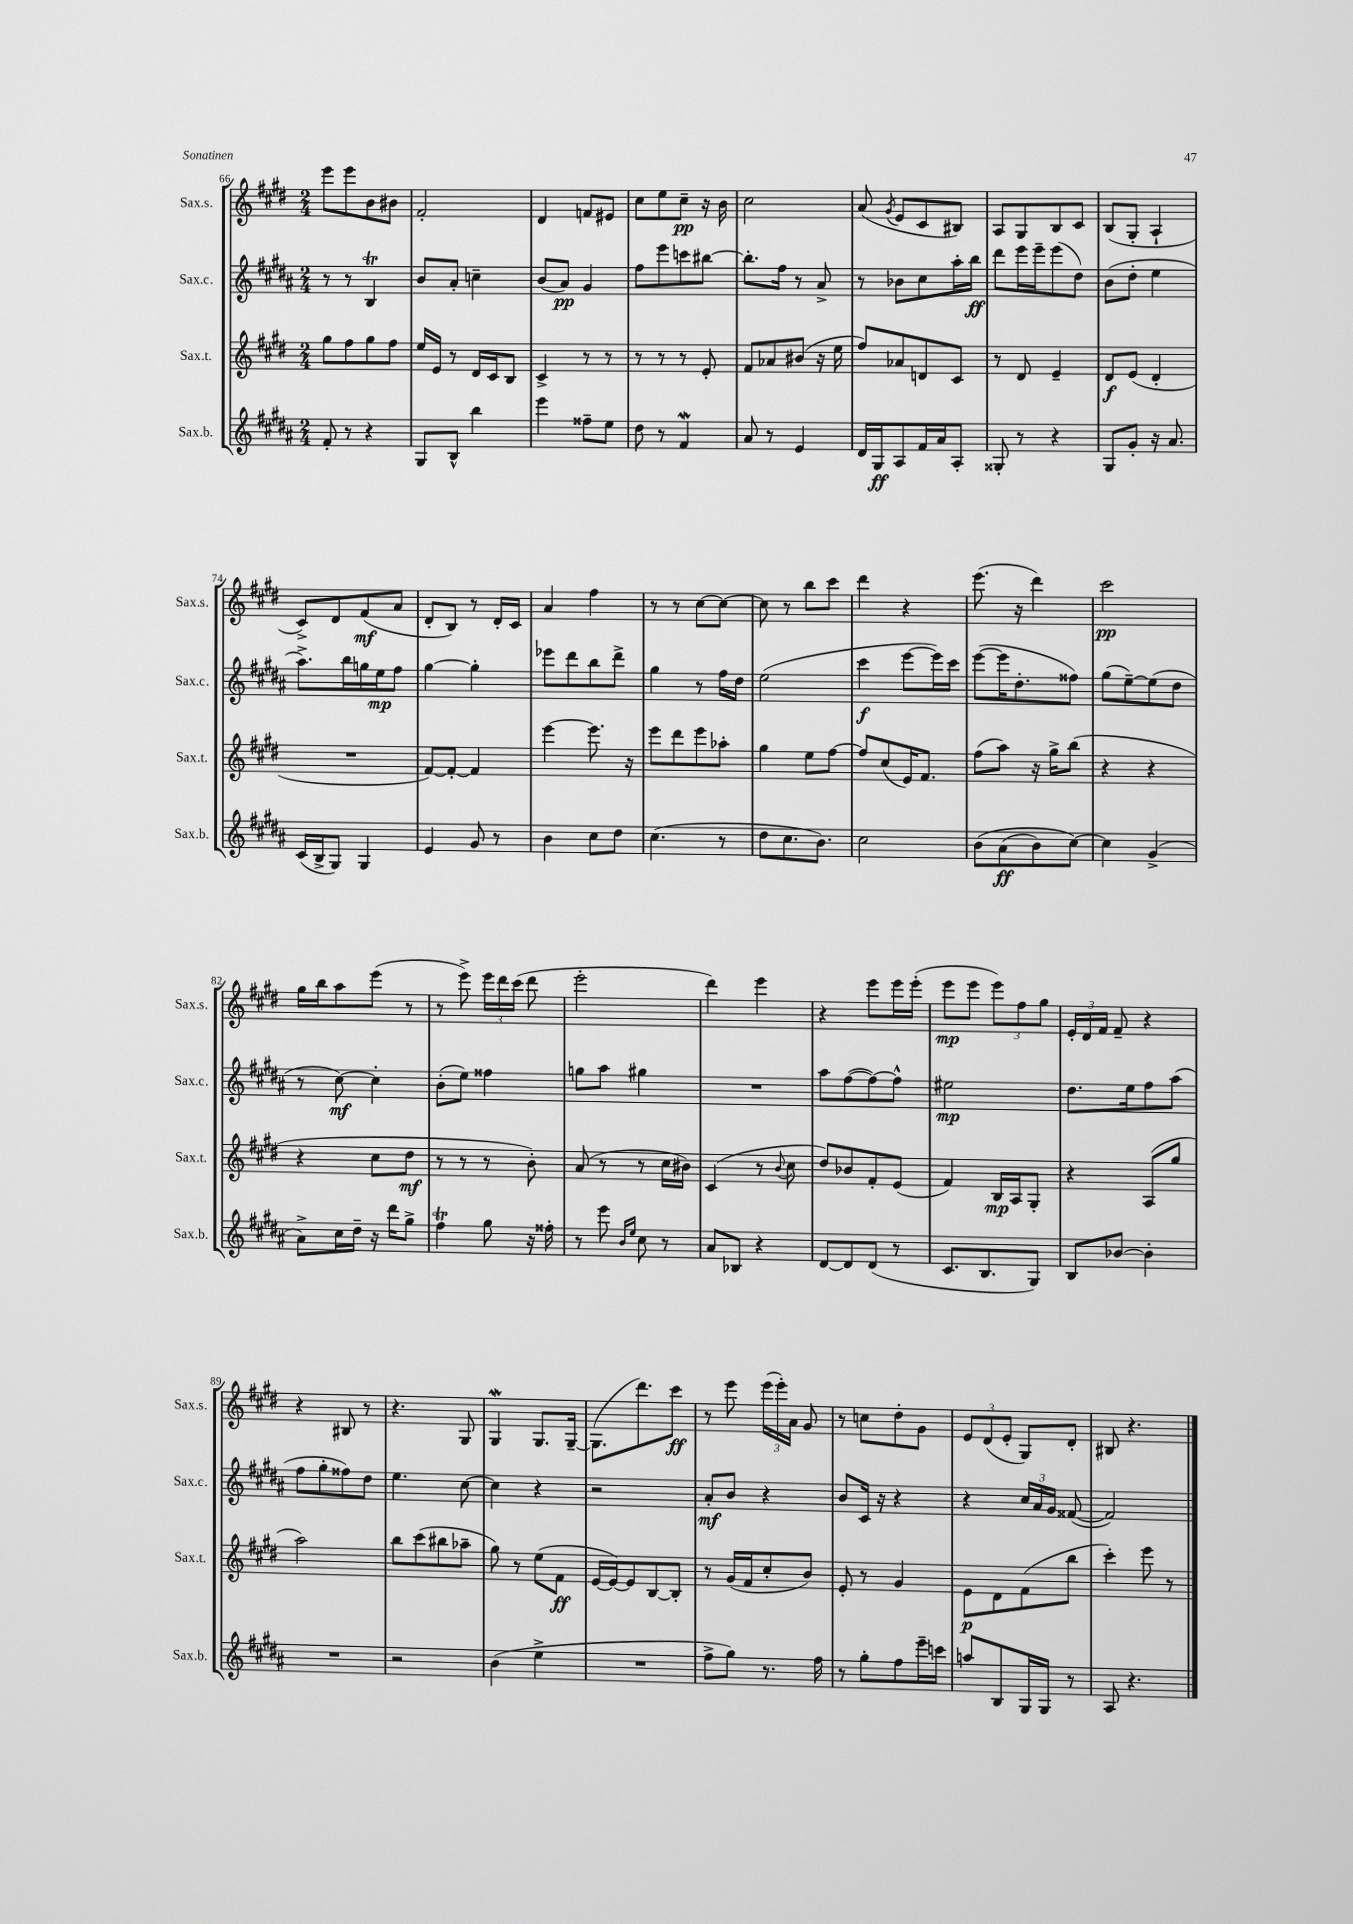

**kern	**kern	**kern	**kern
*staff4	*staff3	*staff2	*staff1
*clefG2	*clefG2	*clefG2	*clefG2
*k[f#c#g#d#a#]	*k[f#c#g#d#]	*k[f#c#g#d#a#]	*k[f#c#g#d#]
*M2/4	*M2/4	*M2/4	*M2/4
8f#'	8gg#	8r	8eee
8r	8ff#	8r	8eee
4r	8gg#	4B	8b
.	8ff#	.	8b#
=	=	=	=
8G#	16ee	8b	2f#'
.	16e	.	.
8B^^	8r	8a#'	.
4bb	16d#	4cc~	.
.	16c#	.	.
.	8B	.	.
=	=	=	=
4eee	4c#^	(8b	4d#
.	.	8a#)	.
8ff##~	8r	4g#	8f
8ee	8r	.	8e#
=	=	=	=
8dd#	8r	8ff#	8cc#
8r	8r	8eee	8ee
4f#	8r	8ccc	8cc#~
.	8e'	[8bb#	16r
.	.	.	16b
=	=	=	=
8a#	8f#	8.bb#']	2cc#
8r	8a-	.	.
.	.	16ff#	.
4e	(8b#	8r	.
.	16r	8a#^	.
.	16ee	.	.
=	=	=	=
16d#	8ff#)	8r	(8a
16G#	.	.	.
.	.	.	8qg#
8A#	8a-	8b-	8e
16f#	8d	8cc#	8c#
16a#	.	.	.
8A#'	8c#	16aa#'	8B#)
.	.	16bb	.
=	=	=	=
8G##'	8r	8ddd#	8A
8r	8d#	16eee	8G#
.	.	16eee~	.
4r	4e~	(8eee	8B
.	.	8dd#)	8c#
=	=	=	=
8G#	8d#	(8b	(8B
8g#'	(8e	8dd#'	8G#'
16r	4d#'	4ee	4A`
8.a#	.	.	.
=	=	=	=
(16c#	2r	8.aa#^)	8c#^)
16B^	.	.	.
8G#)	.	.	8d#
.	.	16bb	.
4G#	.	16gg	(8f#
.	.	16ee	.
.	.	8ff#	8a
=	=	=	=
4e	[8f#)	[4gg#	8d#'
.	8f#'_	.	8B)
8g#	4f#]	4gg#']	8r
8r	.	.	16d#'
.	.	.	16c#
=	=	=	=
4b	[4eee	8eee-	4a
.	.	8ddd#	.
8cc#	8.eee]	8bb	4ff#
8dd#	.	8ddd#^	.
.	16r	.	.
=	=	=	=
(4.cc#	8eee	4gg#	8r
.	8ddd#	.	8r
.	8eee	8r	[8cc#
8r	8aa-'	16ff#	8cc#_
.	.	16dd#	.
=	=	=	=
8dd#	4gg#	(2ee	8cc#]
8.cc#	.	.	8r
.	8ee	.	8bb
8.b)	.	.	.
.	[8ff#	.	8ccc#
=	=	=	=
2cc#	8ff#]	4ccc#	4ddd#
.	(8cc#	.	.
.	16e)	[8eee	4r
.	8.f#	.	.
.	.	16eee])	.
.	.	16ccc#	.
=	=	=	=
&(8b	(8ff#	([8eee	(8.eee
(8a#	8aa)	16eee]	.
.	.	8.dd#'	16r
8b)	16r	.	4ddd#)
.	16gg#^	.	.
[8cc#&)	(8bb	8ff##)	.
=	=	=	=
4cc#]	4r	(8gg#	2ccc#
.	.	[8ee~)	.
(4g#^	4r	(8ee]	.
.	.	8dd#	.
=	=	=	=
8a#^)	4r	8r	16gg#
.	.	.	16bb
16cc#	.	[8cc#)	8aa
16dd#~	.	.	.
16r	8cc#	4cc#']	(8eee
16ddd#	.	.	.
8gg#^	8dd#	.	8r
=	=	=	=
4ff#	8r	(8b'	8r
.	8r	8ee)	8eee^)
8gg#	8r	4ff##	24eee
.	.	.	24ddd#
.	.	.	(24ccc#
16r	8b')	.	8ddd#
16ff##'	.	.	.
=	=	=	=
8r	(8a	8gg	2eee'
8eee	8r	8aa#	.
16qqb	.	.	.
16qqee	.	.	.
8cc#	8r	4gg#	.
8r	16cc#	.	.
.	16b#)	.	.
=	=	=	=
8a#	(4c#	2r	4ddd#)
8B-	.	.	.
4r	8r	.	4eee
.	8qqb	.	.
.	8cc#	.	.
=	=	=	=
[8d#	8dd#)	8aa#	4r
8d#]	8b-	([8ff#	.
(8d#	8f#'	8ff#_)	8eee
8r	(8e	8ff#^^]	16eee
.	.	.	(16eee'
=	=	=	=
8.c#	4f#)	2ee#	8eee
.	.	.	8eee
8.B	.	.	.
.	16B	.	12eee)
.	16A	.	.
.	.	.	12ff#
8G#)	8G#'	.	.
.	.	.	12gg#
=	=	=	=
8B	4r	8.dd#	24e'
.	.	.	24d#
.	.	.	24f#
[8b-	.	.	8f#~
.	.	16ee	.
4b-']	(8A	8ff#	4r
.	8gg#	(8aa#	.
=	=	=	=
2r	2aa)	8ff#	4r
.	.	8gg#'	.
.	.	8ff##)	8B#
.	.	8dd#	8r
=	=	=	=
2r	8bb	4.ee	4.r
.	(8ccc#	.	.
.	8bb#	.	.
.	8aa-~	[8cc#	8G#
=	=	=	=
(4b	8gg#)	4cc#]	4G#
.	8r	.	.
4ee^	(8ee	4r	8.G#
.	8f#	.	.
.	.	.	[16G#~
=	=	=	=
2r	[16e	2r	(8.G#]
.	16e_)	.	.
.	8e]	.	.
.	.	.	8.ddd#)
.	[8B	.	.
.	8B']	.	8ccc#
=	=	=	=
8ff#^	8r	8a#'	8r
8gg#)	(16g#	8b	8eee
.	16f#	.	.
8.r	8cc#'	4r	(24eee
.	.	.	24eee')
.	.	.	24a
.	8b)	.	8g#
16ff#	.	.	.
=	=	=	=
8r	8e'	8b	8r
8gg#'	8r	16c#	8cc
.	.	16r	.
8ff#	4g#	4r	8dd#'
16eee~	.	.	8g#
16ccc	.	.	.
=	=	=	=
8aa	8e	4r	12e
.	.	.	(12d#
8B	8d#	.	.
.	.	.	12e'
16G#	(8f#	24cc#	8G#)
.	.	24a#	.
16G#	.	.	.
.	.	24g#	.
8r	8bb	([8f##	8d#'
=	=	=	=
8A#	4ccc#')	2f##])	8B#
4.r	.	.	4.r
.	8eee	.	.
.	8r	.	.
==	==	==	==
*-	*-	*-	*-
